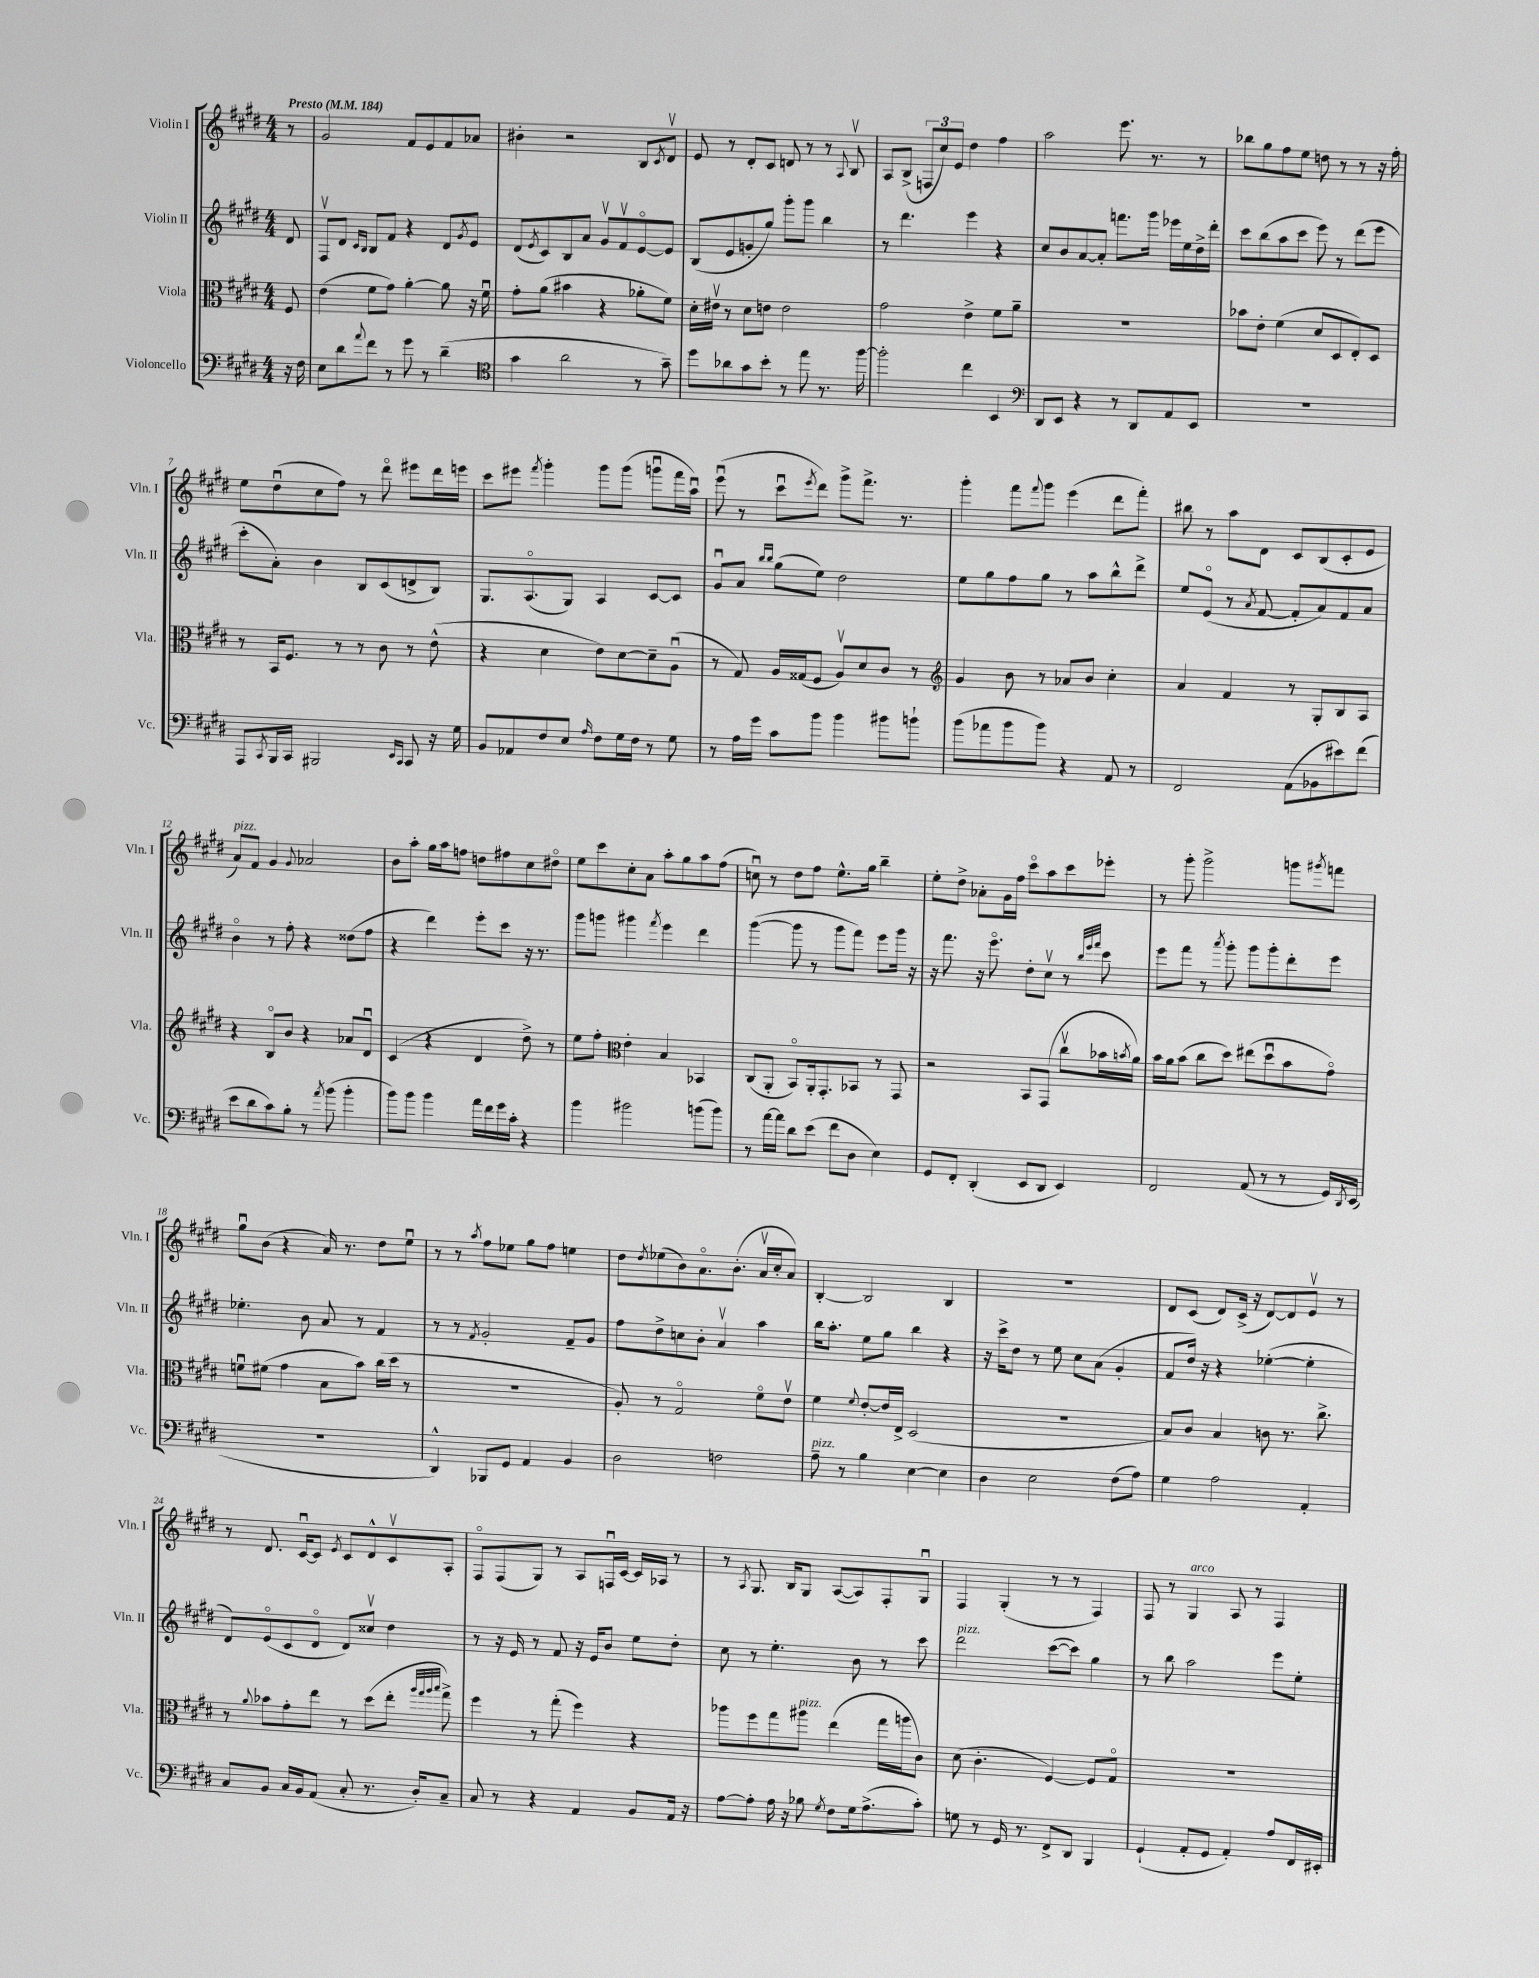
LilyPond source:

<<
\new StaffGroup <<
\new Staff = "s0" \with { instrumentName = "Violin I" shortInstrumentName = "Vln. I" } {
    \clef treble \key e \major \numericTimeSignature \time 4/4 \partial 8 \tempo "Presto" 4 = 184
    r8 |
    gis'2 fis'8 e'8 fis'8 aes'8 |
    bis'4-. r2 b8 \acciaccatura { cis'8 } dis'8\upbow |
    e'8 r8 dis'8-. cis'8 d'8 r8 r8 \appoggiatura { a8 } b8\upbow |
    a8 b8->( \tuplet 3/2 { f8 cis''8) e'8 } dis''4 fis''4 |
    a''2 e'''8. r8. r8 |
    bes''8 gis''8 fis''8 e''8 d''8 r8 r8 r16 fis''16-. |
    e''8 dis''8\downbow( cis''8 fis''8) r8 dis'''8\flageolet eis'''8 dis'''16 e'''16 |
    cis'''8 eis'''8 \acciaccatura { fis'''8 } gis'''4-. gis'''8 gis'''8( g'''8\downbow fis'''16 a''16\downbow) |
    e'''8\downbow( r8 cis'''8\downbow \acciaccatura { e'''8 } dis'''8) gis'''8-> fis'''8.-> r8. |
    gis'''4-. fis'''8 \appoggiatura { fis'''8 } gis'''8 e'''4( dis'''8 fis'''8-.) |
    bis''8 r8 a''8 dis'8 cis'8 b8( cis'8-. e'8 |
    a'8^\markup { \italic "pizz." }) fis'8 gis'4 \appoggiatura { gis'8 } aes'2 |
    b'8 a''8-. gis''16 a''16 f''8 d''8 fis''8 cis''8 dis''8\flageolet |
    e''8 cis'''8 cis''8-. a'8 a''8-. gis''8 a''8 fis''8( |
    c''8\downbow) r8 dis''8 fis''8 e''8.-^ gis''16 b''4-- |
    e''8-. dis''8-> aes'8-. gis'16 fis''16 cis'''8\flageolet a''8 cis'''8 ees'''8-. |
    r8 gis'''8-. gis'''2-> g'''8 \acciaccatura { gis'''8 } f'''8 |
    gis''8\downbow b'8( r4 a'16) r8. dis''8 e''8\downbow |
    r8 r8 \acciaccatura { a''8 } fis''8 ees''8 gis''8 fis''8 e''4 |
    dis''8 \acciaccatura { dis''8 } ees''8( b'8) a'8.\flageolet b'8.-.( a'16\upbow cis''16-. a'8) |
    b4~-. b2 b4 |
    R1 |
    dis'8 cis'8( dis'8) cis'16->( r16 dis'8~) dis'8 e'8\upbow r8 |
    r8 dis'8. cis'16~\downbow cis'8 \acciaccatura { e'8 } cis'8 dis'8-^ cis'8\upbow a8-. |
    fis8\flageolet fis8( gis8) r8 a8 f16\downbow cis'16~ cis'16 aes16 r8 |
    r8 \acciaccatura { a8 } gis8. b16 gis8 a8~( a8) fis8-. gis8\downbow |
    fis4 gis4-.( r8 r8 fis4) |
    fis8 r8 gis4^\markup { \italic "arco" } a8 r8 fis4 \bar "|." |
}
\new Staff = "s1" \with { instrumentName = "Violin II" shortInstrumentName = "Vln. II" } {
    \clef treble \key e \major \numericTimeSignature \time 4/4 \partial 8
    dis'8 |
    fis8\upbow dis'8 \grace { cis'16 b16 } b8 fis'8 r4 dis'8 \acciaccatura { gis'8 } e'8 |
    dis'8( \acciaccatura { e'8 } cis'8) b8 a'8 gis'8\upbow fis'8\upbow e'8~\flageolet e'8 |
    b8( e'8 g'8-. gis''8) gis'''8-. gis'''8 b''4 |
    r8 dis'''4. e'''4 r4 |
    cis''8 b'8 a'8~ a'8-. f'''8. gis'''16 ees'''16 e''16 dis''16-> dis'''16-. |
    cis'''8 b''8( a''8 cis'''8 e'''8) r8 dis'''8( e'''8 |
    cis'''8-. a'8-.) b'4 b8 cis'8( d'8-> b8) |
    gis8. a8.\flageolet( gis8) a4 cis'8~ cis'8 |
    gis'8\downbow a'8 \grace { b''16 b''16 } gis''8( e''8) dis''2 |
    e''8 gis''8 fis''8 gis''8 r8 a''8 b''8-^ dis'''8-> |
    e''8 e'8\flageolet( r8 \acciaccatura { a'8 } fis'8~ fis'8-. a'8) fis'8 a'8 |
    b'4\flageolet r8 fis''8-. r4 disis''8( fis''8 |
    r4 dis'''4) e'''8-. cis'''8 r16 r8. |
    gis'''8 g'''8 gis'''4 \acciaccatura { fis'''8 } e'''4 dis'''4 |
    gis'''4~( gis'''8 r8 gis'''8 fis'''8) e'''8 gis'''16 r16 |
    r16 fis'''8. r16 e'''8.\flageolet dis''8-. cis''8\upbow r8 \grace { b''32 e'''32 fis'''32 } cis'''8 |
    e'''8 fis'''8 r8 \acciaccatura { a'''8 } gis'''8-. gis'''8 gis'''8-. dis'''8-. e'''8 |
    ees''4.-. b'8 a'8 r8 fis'4 |
    r8 r8 \acciaccatura { fis'8 } gis'2-. fis'8-- gis'8 |
    fis''8 dis''8-> c''8 b'8-. a'4\upbow a''4 |
    b''16 a''8.-. e''8 gis''8 b''4 r4 |
    r16 cis'''16-> dis''8 r8 e''8 cis''8 a'8( gis'4-. |
    fis'8 dis''16) r16 r4 ees''4~-.( ees''4-. |
    dis'8) e'8\flageolet( cis'8 dis'8\flageolet dis'8) cisis''8\upbow dis''4 |
    r8 r16 e'16 r8 fis'8 r16 e'16 b'8 e''8 dis''8-. |
    cis''8 r8 e''4.-. b'8 r8 cis'''8 |
    dis'''2^\markup { \italic "pizz." } cis'''8~( cis'''8) gis''4 |
    r8 b''8 a''2 e'''8 e''8-. \bar "|." |
}
\new Staff = "s2" \with { instrumentName = "Viola" shortInstrumentName = "Vla." } {
    \clef alto \key e \major \numericTimeSignature \time 4/4 \partial 8
    fis8 |
    e'4( fis'8 gis'8) a'4~-. a'8 r16 fis'16\downbow |
    gis'8-. a'8( bis'4 r4 aes'8-. fis'8) |
    dis'16-. eis'16\upbow r8 dis'8 e'8 e'2 |
    gis'2 e'4-> fis'8 a'8-- |
    R1 |
    bes'8 e'8-. fis'4( dis'8 dis8 e8-.) dis8 |
    r8 b,16 fis8. r8 r8 cis'8 r8 e'8-^( |
    r4 dis'4 e'8) dis'8~ dis'8-- a8\downbow( |
    r8 gis8) a16 gisis16( fis8 a8\upbow) dis'8 cis'8 r8 |
    \clef treble gis'4 b'8 r8 aes'8 b'8 cis''4-. |
    a'4 fis'4 r8 gis8-. b8 a8 |
    r4 b8\flageolet b'8 r4 aes'8 dis'8\downbow |
    cis'4( r4 dis'4 dis''8->) r8 |
    e''8 fis''8-. \clef alto e'4-. b4 bes,4 |
    cis8( a,8-. b,8\flageolet) a,16-. gis,8.-. bes,8 r8 gis,8 |
    r2 b,8 gis,8( cis''8\upbow bes'16 \acciaccatura { b'8 } a'16) |
    b'16 a'16 b'8( cis''8 dis''8) eis''8( dis''8\downbow b'8 gis'8\flageolet) |
    f'8\downbow fis'8( gis'4 b8 b'8) cis''16( dis''16 r8 |
    R1 |
    a8-.) r8 gis2\flageolet fis'8\flageolet e'8\upbow |
    fis'4 \appoggiatura { fis'8 } e'8~-. e'16 e16-> dis2( |
    R1 |
    b8) cis'8 b4 c'8 r8. cis''8.-> |
    r8 \appoggiatura { a'8 } bes'8 gis'8-. e''8 r8 dis''8( e''8-. \grace { a''32 gis''32 a''32 b''32 } gis''8->) |
    fis''4 r8 gis''8-.( fis''4) r4 |
    aes''8 fis''8 gis''8 ais''8^\markup { \italic "pizz." } e''4( gis''16 a''16 cis'8) |
    dis'8( cis'4.-. fis4~) fis8 gis8\flageolet |
    R1 \bar "|." |
}
\new Staff = "s3" \with { instrumentName = "Violoncello" shortInstrumentName = "Vc." } {
    \clef bass \key e \major \numericTimeSignature \time 4/4 \partial 8
    r16 fis16 |
    e8 dis'8 \appoggiatura { a'8 } fis'8 r8 gis'8 r8 dis'4--( |
    \clef tenor gis'4 a'2 r8 gis'8--) |
    dis''8 aes'8 gis'8 b'8-. r8 e''8 r8. fis''16~ |
    fis''2-. cis''4 b,4 |
    \clef bass dis,8 e,8 r4 r8 dis,8 a,8 e,8 |
    R1 |
    a,,8 \acciaccatura { cis,8 } b,,16 cis,16 bis,,2 \grace { e,16 cis,16 } cis,8 r16 gis16 |
    b,8 aes,8 fis8 e8 \grace { a16 } fis8 gis16 fis16 r8 gis8 |
    r8 a16 gis'16 cis'8 b'8 b'4 bis'8 b'8-! |
    b'8( aes'8 b'8 b'8) r4 a,8 r8 |
    fis,2 a,8( bes,8 eis'8) fis'8( |
    e'8 dis'8 cis'8) b8-. r8 \acciaccatura { a'8 } b'8( b'4-. |
    b'8) b'8 b'4 a'16 fis'16 gis'16 cis'16-. r4 |
    b'4 bis'2 b'8( b'8) |
    r8 a'16~ a'16 dis'8 e'8( fis'8 dis8 e4) |
    gis,8 fis,8-. dis,4-.( e,8 dis,8 e,4) |
    fis,2 a,8( r8 r8 gis,16) \acciaccatura { dis,8 } e,16( |
    R1 |
    dis,4-^) bes,,8 gis,8 a,4 b,4 |
    dis2 f2 |
    a8--^\markup { \italic "pizz." } r8 b4 e4~ e4 |
    dis4 e2 fis8( a8) |
    gis4 a2 a,4-. |
    cis8 b,8 cis16 b,16 a,8( cis8-. r8. dis16-.) cis8-- |
    cis8 r8 r4 a,4 b,8 a,16 r16 |
    a8~ a8-. a16 r16 bes8 \acciaccatura { gis8 } fis8 gis16 a8.->( cis'8-.) |
    g8 r8 gis,16 r8. fis,8-> dis,8 b,,4 |
    gis,4-!( a,8-. gis,8 a,4-.) a8 fis,16 eis,16-. \bar "|." |
}
>>
>>
